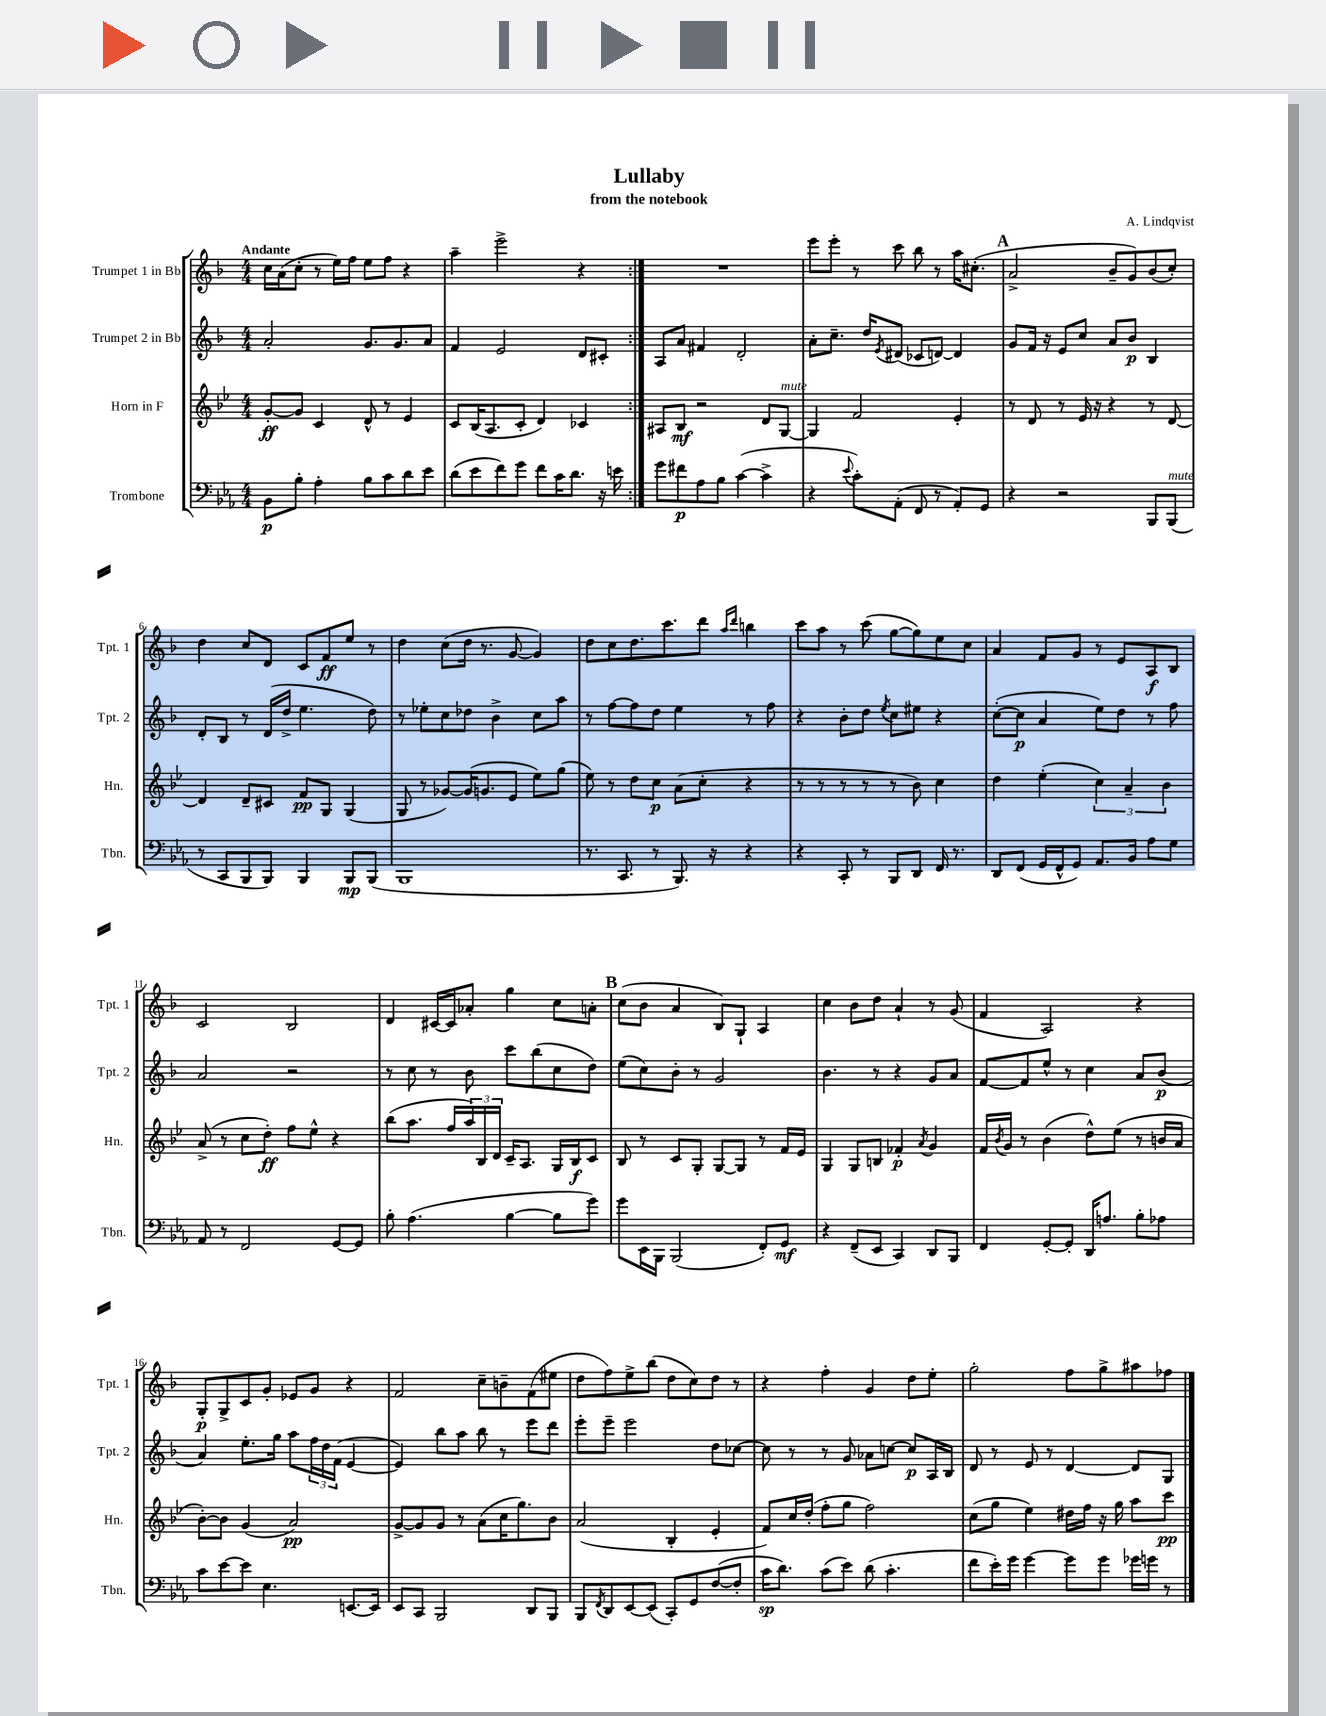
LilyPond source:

\header { title = "Lullaby" composer = "A. Lindqvist" subtitle = "from the notebook" }
<<
\new StaffGroup <<
\new Staff = "s0" \with { instrumentName = "Trumpet 1 in Bb" shortInstrumentName = "Tpt. 1" } {
    \clef treble \key f \major \numericTimeSignature \time 4/4 \tempo "Andante"
    \repeat volta 2 { c''16 a'16( c''8-. r8 e''16) f''16 e''8 f''8 r4 |
    a''4-- e'''2-> r4 | }
    R1 |
    e'''8 e'''8-. r8 c'''8 bes''8 r8 a''16 cis''8.-.( |
    \mark \markup { \bold "A" } a'2-> bes'8-- g'8) bes'8( c''8-.) |
    d''4 c''8 d'8 c'8 f'8\ff e''8 r8 |
    d''4 c''8( d''16 r8. g'8~ g'4) |
    d''8 c''8 d''8. c'''8. d'''8 \grace { a''16 d'''16 } b''4 |
    c'''8 a''8 r8 c'''8( g''8~ g''8) e''8 c''8 |
    a'4 f'8 g'8 r8 e'8 a8\f bes8 |
    c'2 bes2 |
    d'4 cis'16~ cis'16 aes'8-. g''4 c''8 a'8-. |
    \mark \markup { \bold "B" } c''8( bes'8 a'4 bes8) g8-! a4 |
    c''4 bes'8 d''8 a'4-! r8 g'8( |
    f'4 a2) r4 |
    g8-.\p g8-> c'8 g'8-. ees'8 g'8 r4 |
    f'2 c''8-- b'8-- f'8( eis''8 |
    d''8 f''8) e''8-> bes''8( d''8 c''8) d''8 r8 |
    r4 f''4-. g'4 d''8 e''8-. |
    g''2-. f''8 g''8-> ais''8 fes''8 \bar "|." |
}
\new Staff = "s1" \with { instrumentName = "Trumpet 2 in Bb" shortInstrumentName = "Tpt. 2" } {
    \clef treble \key f \major \numericTimeSignature \time 4/4
    \repeat volta 2 { a'2-. g'8. g'8. a'8 |
    f'4 e'2 d'8 cis'8-. | }
    a8 a'8 fis'4 d'2-. |
    a'8-. c''8.-- d''16 \acciaccatura { e'8 } dis'8( ces'8 d'8~) d'4 |
    \mark \markup { \bold "A" } g'8 f'16 r16 e'8 c''8 a'8 bes'8\p bes4 |
    d'8-. bes8 r8 d'16( d''16-> e''4. d''8) |
    r8 ees''8-. c''8 des''8 bes'4-> c''8 a''8 |
    r8 f''8~ f''8 d''8 e''4 r8 f''8 |
    r4 bes'8-. d''8 \acciaccatura { e''8 } c''8 eis''8 r4 |
    c''8~-.( c''8\p a'4 e''8) d''8 r8 f''8 |
    a'2 r2 |
    r8 c''8 r8 bes'8 c'''8 bes''8( c''8 d''8) |
    \mark \markup { \bold "B" } e''8( c''8) bes'8-. r8 g'2 |
    bes'4. r8 r4 g'8 a'8 |
    f'8~ f'8 e''8-^ r8 c''4 a'8 bes'8\p( |
    a'4) e''8.-. g''16 a''8 \tuplet 3/2 { f''16 d''16 f'16( } e'4~ |
    e'4) bes''8 a''8 bes''8 r8 e'''8 d'''8 |
    e'''8-. e'''8-- e'''2 d''8 ces''8~ |
    ces''8 r8 r8 g'8 aes'8 c''8~ c''8\p a16 bes16 |
    d'8 r8 e'8 r8 d'4~ d'8 g8 \bar "|." |
}
\new Staff = "s2" \with { instrumentName = "Horn in F" shortInstrumentName = "Hn." } {
    \clef treble \key bes \major \numericTimeSignature \time 4/4
    \repeat volta 2 { g'8~-.\ff g'8 c'4 d'8-^ r8 ees'4 |
    c'8 bes16( a8. c'8-. d'4) ces'4 | }
    ais8 bes8\mf r2 d'8 g8~^\markup { \italic "mute" } |
    g4 f'2 ees'4-. |
    \mark \markup { \bold "A" } r8 d'8 r8 ees'16 r16 r4 r8 d'8~ |
    d'4 d'8-- cis'8 f'8\pp g8 g4( |
    g8 r8 ges'8~) ges'16( g'8. ees'8 ees''8) g''8( |
    ees''8) r8 d''8 c''8\p a'8( c''8-. r4 |
    r8 r8 r8 r8 r8 bes'8) c''4 |
    d''4 ees''4-.( \tuplet 3/2 { c''4) a'4-- bes'4 } |
    a'8->( r8 c''8 d''8-.\ff) f''8 ees''8-^ r4 |
    bes''8( a''8. f''16 \tuplet 3/2 { a''16) bes16 d'16 } c'16-- a8. g16 bes16\f c'8 |
    \mark \markup { \bold "B" } bes8 r8 c'8 g8-. g8~ g8 r8 f'16 ees'16 |
    g4 g8 b8 fes'4-.\p \acciaccatura { a'8 } g'4 |
    f'16 \acciaccatura { bes'8 } g'16 r8 bes'4( d''8-^) ees''8( r8 b'16 a'16 |
    bes'8~-.) bes'8 g'4( a'2\pp) |
    g'8~-> g'8 g'8 r8 a'8( c''16 g''8.) bes'8 |
    a'2( bes4-. ees'4-. |
    f'8) c''16 d''16-.( f''8-. g''8 f''2) |
    c''8( g''8 ees''4) dis''16 f''16 r16 g''16 a''8 c'''8\pp \bar "|." |
}
\new Staff = "s3" \with { instrumentName = "Trombone" shortInstrumentName = "Tbn." } {
    \clef bass \key ees \major \numericTimeSignature \time 4/4
    \repeat volta 2 { bes,8\p bes8-. aes4-. bes8 c'8 d'8 ees'8 |
    d'8( ees'8 f'8) g'8 f'8 c'16 d'8. r16 e'16 | }
    g'8 fis'8\p aes8 bes8 c'4~( c'4-> |
    r4 \appoggiatura { ees'8 } c'8-.) aes,8-.( f,8 r8 aes,8-.) g,8 |
    \mark \markup { \bold "A" } r4 r2 bes,,8 bes,,8^\markup { \italic "mute" }( |
    r8 c,8 bes,,8 bes,,8) bes,,4 bes,,8\mp bes,,8( |
    bes,,1 |
    r8. c,8. r8 bes,,8.) r16 r4 |
    r4 c,8-. r8 bes,,8 d,8 f,16 r8. |
    d,8 f,8( g,16 f,16-^ g,8) aes,8. bes,16 aes8 g8 |
    aes,8 r8 f,2 g,8~ g,8 |
    bes8-. aes4.( bes4~ bes8 g'8) |
    \mark \markup { \bold "B" } g'8 ees,16 bes,,16 bes,,2( f,8-.) g,8\mf |
    r4 f,8--( ees,8 c,4) d,8 bes,,8 |
    f,4 g,8~-. g,8-. d,16 a8. bes8-. aes8 |
    c'8 ees'8~ ees'8 ees4. e,8.~ e,16 |
    ees,8 c,8 bes,,2 d,8 bes,,8 |
    bes,,8 \acciaccatura { f,8 } d,8 ees,8~ ees,8( c,8-.) g,8 f8~( f8-. |
    c'16\sp d'8.) c'8( ees'8) d'8( c'4.-. |
    f'8 ees'16-.) g'16 g'4~ g'8 g'8 ges'16 g'16 r8 \bar "|." |
}
>>
>>
